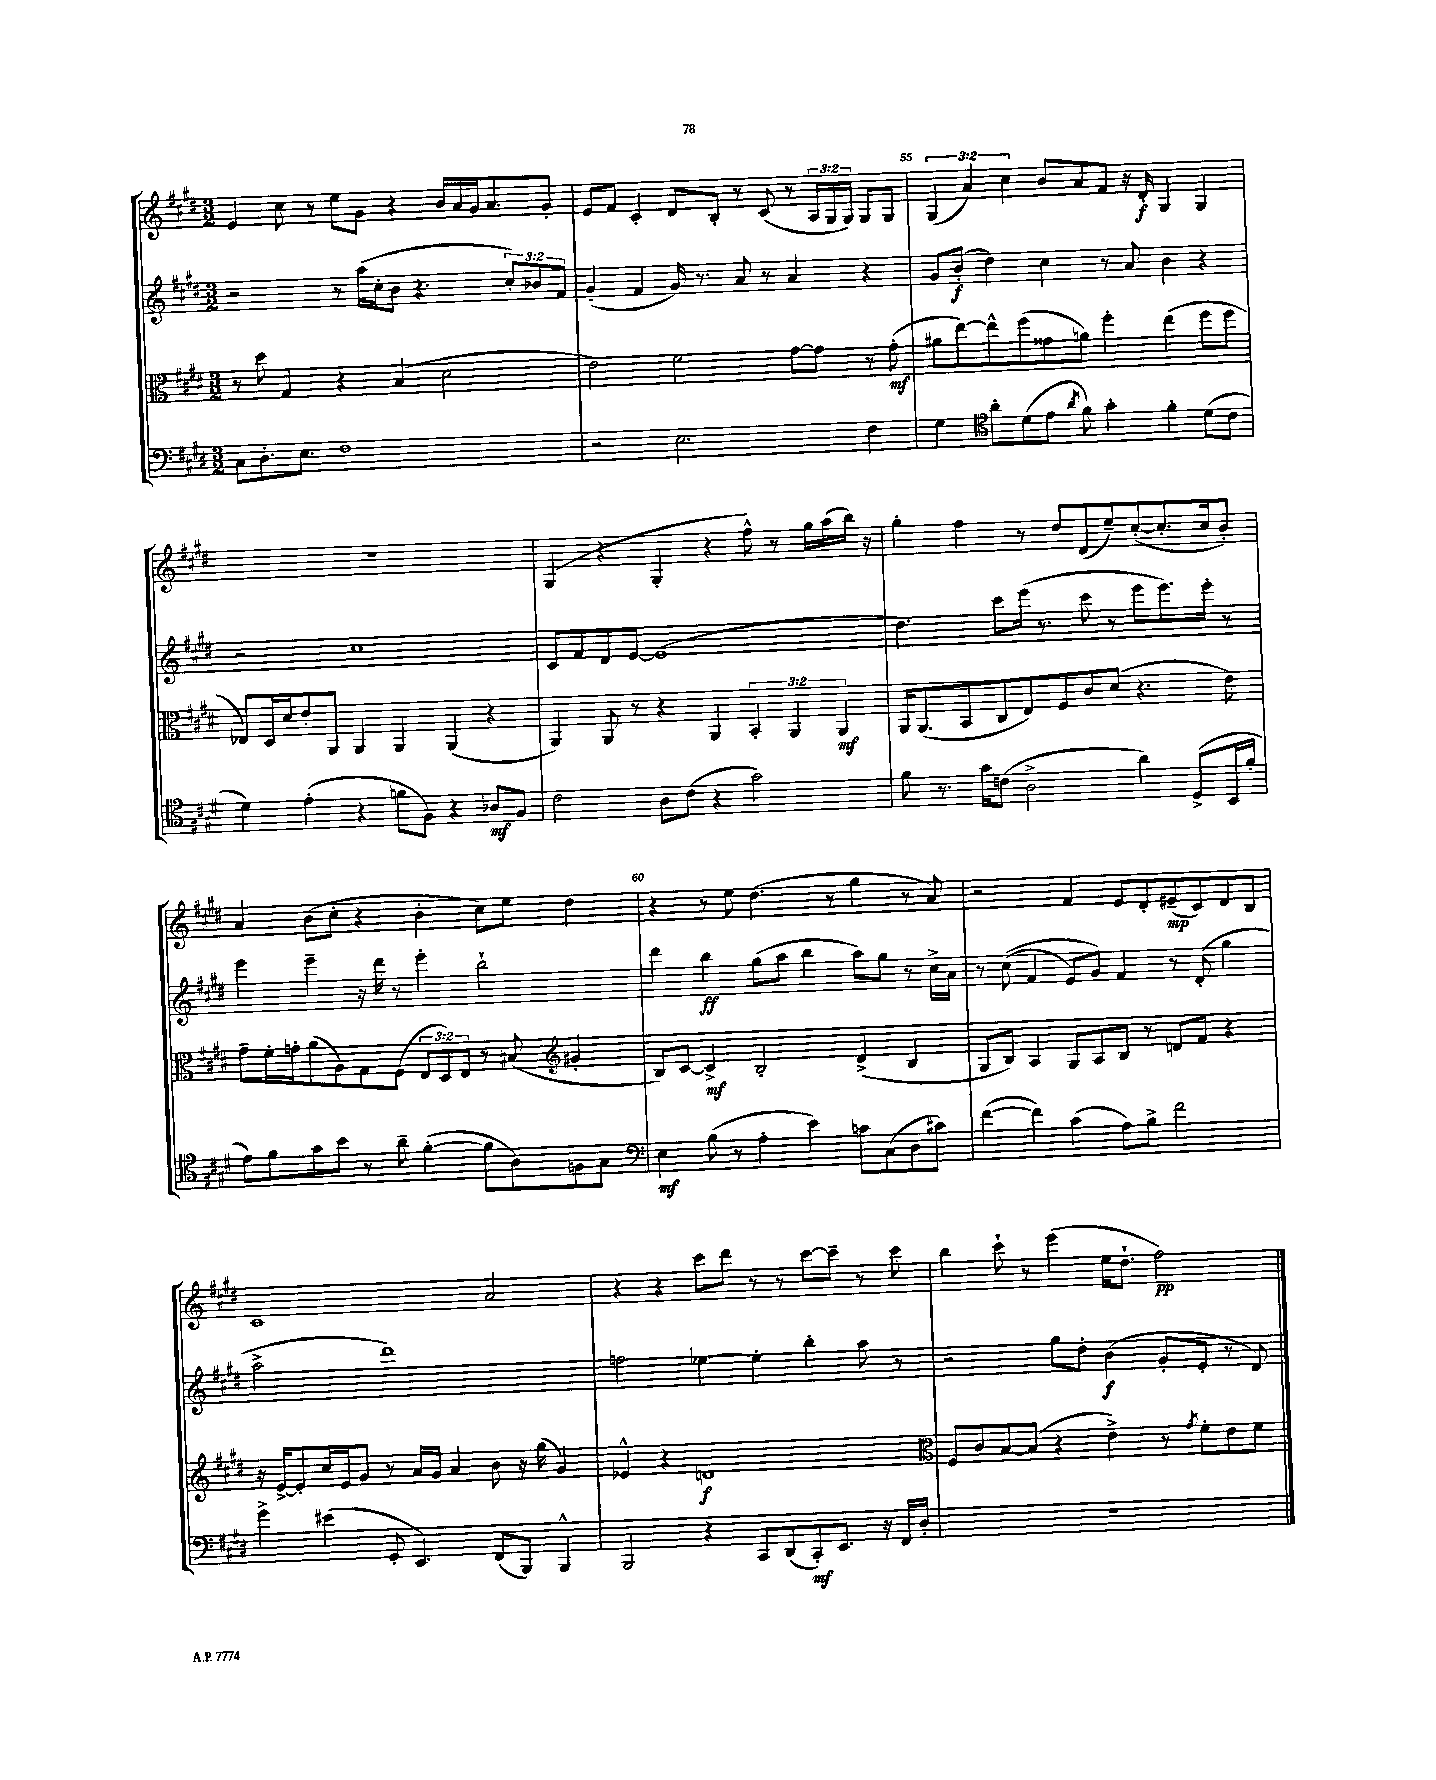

**kern	**kern	**kern	**kern
*staff4	*staff3	*staff2	*staff1
*clefF4	*clefC3	*clefG2	*clefG2
*k[f#c#g#d#]	*k[f#c#g#d#]	*k[f#c#g#d#]	*k[f#c#g#d#]
*M3/2	*M3/2	*M3/2	*M3/2
8C#\L	8r	2r	4e/
8.D#'\	8dd#\	.	.
.	4G#/	.	8cc#\
8.E\J	.	.	.
.	.	.	8r
1F#	4r	8r	8ee\L
.	.	(16aa\LL	8g#\J
.	.	16cc#'\J	.
.	(4B/	8b\J	4r
.	.	4.r	.
.	2d#\	.	16b/LL
.	.	.	16a/
.	.	.	16g#/J
.	.	.	8.a/
.	.	12cc#'/L)	.
.	.	12b-/	.
.	.	.	8g#'/J
.	.	12f#/J	.
=	=	=	=
2r	2e\)	(4g#'/	8e/L
.	.	.	8f#/J
.	.	4f#/	4c#'/
2.E\	2f#\	16g#/)	8d#/L
.	.	8.r	.
.	.	.	8B'/J
.	.	8a/	8r
.	.	8r	(8c#/
.	[8g#\L	4a/	8r
.	8g#\]J	.	24A/LL
.	.	.	24G#/
.	.	.	24G#/JJ)
4F#\	8r	4r	8G#/L
.	(8g#'\	.	8G#/J
=	=	=	=
4G#\	8a#\L	8g#/L	(6G#/
.	[8ee\)	(8b'/J	.
.	.	.	6a/)
*clefC4	*	*	*
8a'\L	8ee^^\]	4dd#\)	.
.	.	.	6cc#\
(8d#\	(8ff#\	.	.
8e\J	8g##\	4cc#\	8b/L
8qa/	.	.	.
8f#\)	8a\J)	.	8a/
4g#'\	4ff#'\	8r	8f#/J
.	.	8a/	16r
.	.	.	16d#'/
4f#'\	(4ee\	4b\	4G#/
(8d#\L	8ff#\L	4r	4G#/
8c#\J	8ff#\J	.	.
=	=	=	=
4d#\)	8E-/L)	2r	1.r
.	16D#/L	.	.
.	16d#/J	.	.
(4e'\	8e'/	.	.
.	8AA/J	.	.
4r	4AA/	1cc#	.
8f\L	4AA/	.	.
8F#\J)	.	.	.
4r	(4AA/	.	.
8A-/L	4r	.	.
8F#/J	.	.	.
=	=	=	=
2c#\	4AA/)	8c#/L	(4G#/
.	.	8f#/	.
.	8AA/	8d#/	4r
.	8r	[8e/J	.
8A\L	4r	(1e]	4G#'/
(8c#\J	.	.	.
4r	4AA/	.	4r
2g#\)	6BB'/	.	8ff#^^\)
.	.	.	8r
.	6AA/	.	.
.	.	.	16gg#\LL
.	.	.	(16aa\
.	6AA/	.	.
.	.	.	16bb\JJ)
.	.	.	16r
=	=	=	=
8f#\	16AA/LK	4.dd#\)	4gg#'\
.	(8.AA/	.	.
8.r	.	.	.
.	8BB/	.	4ff#\
16g#\LK	.	.	.
(8c\J	8C#/	8ccc#\L	.
2A^\	8E/)	(16eee\Jk	8r
.	.	8.r	.
.	8F#/	.	8dd#/L
.	8c#/	8ccc#\	(8d#/
.	(8d#/J	8r	8ee~/)
4a\)	4.r	8eee\L	([8cc#'/
.	.	8.eee\)	8.cc#'/]
(8D#^/L	.	.	.
.	.	16eee'\Jk	16cc#/k
16BB/L	8e\)	8r	8b'/J)
16f#'/JJ	.	.	.
=	=	=	=
8e\L)	8g#~\L	4eee\	4a/
8f#\	16f#'\L	.	.
.	16g'\J	.	.
8g#\	(8a\	4eee~\	(8b\L
8b\J	8A\)	.	8cc#'\J
8r	8G#\	16r	4r
.	.	16ddd#\	.
8a~\	(8F#\J	8r	.
([4f#'\	12E/L	4eee'\	4b'\
.	12D#/)	.	.
.	12E/J	.	.
8f#\]L	8r	2bb`\	8cc#\L)
8A\)	(8B#/	.	8ee\J
*	*clefG2	*	*
8F\	4g#'/	.	4dd#\
8G#\J	.	.	.
=	=	=	=
*clefF4	*	*	*
4E\	8B/L)	4ddd#\	4r
.	[8c#/J	.	.
(8B\	4c#^/]	4bb\	8r
8r	.	.	8ee\
4A'\	2B'/	(8gg#\L	(4.dd#\
.	.	8aa\J	.
4e\)	.	4bb\	.
.	.	.	8r
8c\L	(4d#^/	8aa\L)	4gg#\
(8C#\	.	8gg#\J	.
8D#\	4B/	8r	8r
8c#\J)	.	16cc#^\LL	8a/)
.	.	16a\JJ	.
=	=	=	=
([4f#\	8G#/L	8r	2r
.	8B/J)	&((8cc#\	.
4f#\])	4A/	4f#/	.
(4c#\	8G#/L	8e/L)	4f#/
.	8A/	8g#/J&)	.
8A\L)	8B/J	4f#/	8e/L
8B^\J	8r	.	8d#'/
2f#\	8d/L	8r	(8e#~/
.	8f#/J	(8d#'/	8c#/)
.	4r	4gg#\	8d#/
.	.	.	8B/J
=	=	=	=
4g#^\	16r	2aa^\	1c#
.	[16e^/LK	.	.
.	8e'/]	.	.
(4e#\	16cc#/L	.	.
.	16e/J	.	.
.	8g#/J	.	.
8GG#'/	8r	1ddd#)	.
4.EE/)	16a/LL	.	.
.	16g#/JJ	.	.
.	4a/	.	.
(8FF#/L	8b\	.	2a/
8BBB/J)	16r	.	.
.	(16gg#\	.	.
4BBB^^/	4g#/)	.	.
=	=	=	=
2BBB/	4e-^^/	2ff\	4r
.	4r	.	4r
4r	1d	[4ee-\	8ccc#\L
.	.	.	8ddd#\J
8CC#/L	.	4ee-'\]	8r
(8DD#/	.	.	8r
8CC#'/)	.	4bb'\	[8ccc#\L
8.EE/J	.	.	8ccc#~\]J
.	.	8aa\	8r
16r	.	.	.
16FF#/LL	.	8r	8ccc#\
16D#'/JJ	.	.	.
=	=	=	=
*	*clefC3	*	*
1.r	8F#/L	2r	4bb\
.	8c#/	.	.
.	[8B/	.	8ccc#`\
.	(8B/]J	.	8r
.	4r	8gg#\L	(4eee\
.	.	8dd#'\J	.
.	4e^\)	(4b\	16ee\LK
.	.	.	8.dd#`\J
.	8r	8g#'/L	2ff#\)
.	8qg#/	.	.
.	8f#'\L	8e'/J	.
.	8e\	8r	.
.	8f#\J	8d#/)	.
==	==	==	==
*-	*-	*-	*-
